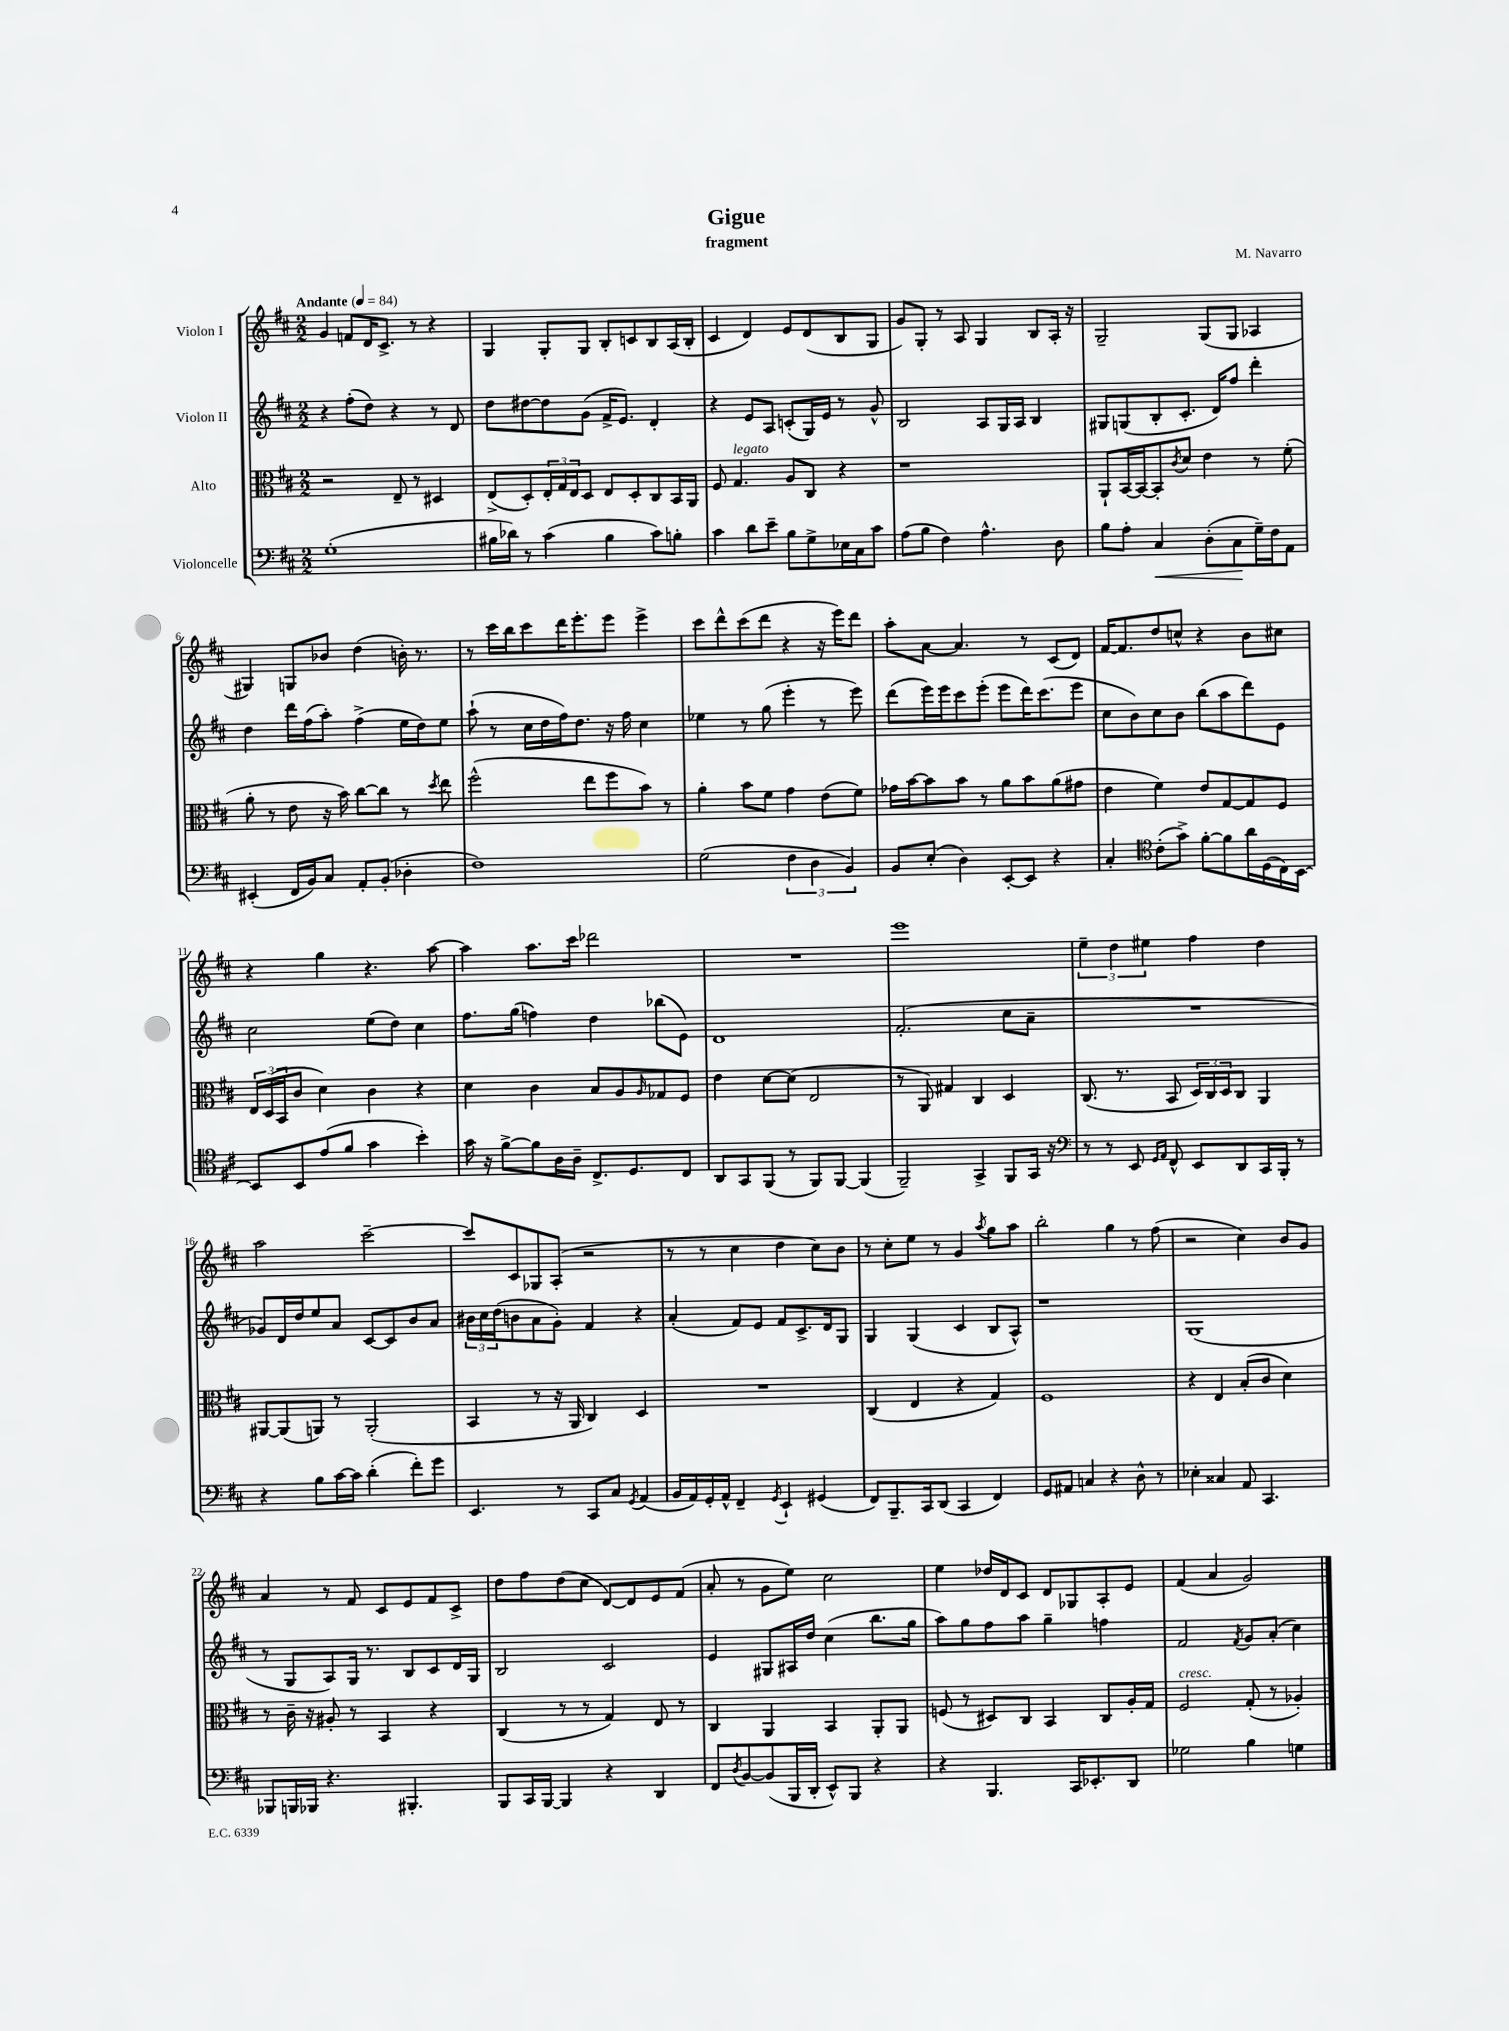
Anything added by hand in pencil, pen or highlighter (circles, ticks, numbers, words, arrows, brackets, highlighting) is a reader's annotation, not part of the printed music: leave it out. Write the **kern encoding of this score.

**kern	**dynam	**kern	**kern	**kern
*part4	*part4	*part3	*part2	*part1
*staff4	*staff4	*staff3	*staff2	*staff1
*I"Violoncelle	*	*I"Alto	*I"Violon II	*I"Violon I
*clefF4	*	*clefC3	*clefG2	*clefG2
*k[f#c#]	*	*k[f#c#]	*k[f#c#]	*k[f#c#]
*M2/2	*	*M2/2	*M2/2	*M2/2
*MM84	*	*MM84	*MM84	*MM84
=1	=1	=1	=1	=1
!	!	!	!	!LO:TX:a:B:t=Andante
(1G'	.	2r	4r	4g/
.	.	.	(8ff#'\L	8fn/L
.	.	.	8dd\J)	16d/K
.	.	.	.	8.c#^/J
.	.	8E~/	4r	.
.	.	8r	.	8r
.	.	4D#X/	8r	4r
.	.	.	8d/	.
=2	=2	=2	=2	=2
16B#X\LL	.	(8E^/L	8dd\L	4G/
16d-X\JJ)	.	.	.	.
8r	.	8D'/)	[8dd#X\	.
(4c#\	.	24E'/L	8dd#\]	8G'/L
.	.	24G/	.	.
.	.	24E/J	.	.
.	.	8D/J	(8g\J	8G/J
4B#\	.	8E/L	16f#^/KL	8B'/L
.	.	.	8.e/J)	.
.	.	8D'/	.	8cn/
8c#\L)	.	8C#/	4d'/	8B/
8Bn'\J	.	16BB/L	.	(16A/L
.	.	16AA/JJ	.	16B'/JJ
=3	=3	=3	=3	=3
4c#\	.	8F#/	4r	4c#/
!	!	!LO:TX:a:i:t=legato	!	!
.	.	4.G/	.	.
8d\L	.	.	8e/L	4d/)
8e~\J	.	.	8A/J	.
8B\L	.	8A/L	(8cn'/L	8e/L
8G^\	.	8C#/J	16G/L)	(8d/
.	.	.	16e/JJ	.
16E-X\L	.	4r	8r	8B/
16C#\J	.	.	.	.
8c#\J	.	.	8g^^/	8G/J
=4	=4	=4	=4	=4
(8A\L	.	1r	2B/	8g/L)
8B\J	.	.	.	8G'/J
4F#\)	.	.	.	8r
.	.	.	.	8A/
4.A^^\	.	.	8A/L	4G/
.	.	.	16G/L	.
.	.	.	16A/JJ	.
.	.	.	4B/	8B/L
8D\	.	.	.	16A'/Jk
.	.	.	.	16r
=5	=5	=5	=5	=5
8B\L	.	8AA`/L	8G#X/L	2G~/
8A'\J	.	[16BB/L	(8Gn/	.
.	.	16BB/J_	.	.
!	!LO:HP:b	!	!	!
4C#/	<	8BB'/]	8B'/	.
.	.	8qc#/	.	.
.	.	8d/J	8.c#'/J	.
(8D'\L	.	4e\	.	(8G/L
.	.	.	16d/KL)	.
8C#\	.	.	8ff#/J	8G/J
16G~\L)	[	8r	4ddd'\	4A-X/
16F#\J	.	.	.	.
8AA\J	.	(8f#'\	.	.
!!LO:LB:g=z
=6	=6	=6	=6	=6
(4EE#X'/	.	8a'\	4dd\	4G#X/)
.	.	8r	.	.
16FF#/LL	.	8e\	16ddd\LL	8Gn/L
16BB/J)	.	.	(16ff#\J	.
8C#/J	.	16r	8aa'\J)	8b-X/J
.	.	16b\)	.	.
8AA'/L	.	[8cc#\L	(4ff#^\	(4dd\
(8BB'/J	.	8cc#\J]	.	.
4D-X'\	.	8r	16ee\LL	16bn'\)
.	.	.	16dd\J)	8.r
.	.	8qdd/	.	.
.	.	8ee\	8ee\J	.
=7	=7	=7	=7	=7
1F#)	.	(2ff#^^\	(8aa`\	8r
.	.	.	8r	16ccc#\LL
.	.	.	.	16bb\J
.	.	.	16cc#\LL	8ccc#\
.	.	.	16dd\	.
.	.	.	16ff#\J)	16ddd\K
.	.	.	8.dd\J	8.eee'\
.	.	8ee\L	.	.
.	.	8ff#\	16r	8eee\J
.	.	.	16ff#\	.
.	.	8b\J)	4cc#\	4eee^\
.	.	8r	.	.
=8	=8	=8	=8	=8
(2G\	.	4a'\	4ee-X\	8ccc#\L
.	.	.	.	8ddd^^\
.	.	8b\L	8r	(8ccc#\
.	.	8f#\J	(8gg\	8ddd\J
6F#\	.	4g\	4eee'\	4r
6D\	.	.	.	.
.	.	(8e\L	8r	16r
.	.	.	.	16eee\KL)
6BB/)	.	.	.	.
.	.	8f#\J)	8eee\)	8ddd\J
=9	=9	=9	=9	=9
8BB/L	.	16g-X\LL	(8ddd\L	8aa'\L
.	.	[16b\J	.	.
(8E'/J	.	8b\]	16eee\L)	[8a\J
.	.	.	16eee\J	.
4D\)	.	8b\J	8ccc#\	4.a/]
.	.	8r	(8eee'\J	.
[8EE'/L	.	8a\L	8eee\L	.
8EE/J]	.	8b\	16ddd\K)	8r
.	.	.	(8.ccc#\	.
4r	.	(8a\	.	(8c#/L
.	.	8g#X\J	8eee\J	8d/J)
=10	=10	=10	=10	=10
4C#'/	.	4e\	8cc#\L	[16f#/KL
.	.	.	.	8.f#/]
.	.	.	8b\)	.
*clefC4	*	*	*	*
(8c#'\L	.	4f#\)	8cc#\	8dd/
8g^\J)	.	.	8b\J	8ccn^^/J
[8f#'\L	.	8e/L	(8bb\L	4r
8f#\]	.	[8G/	8aa\	.
16a\L	.	8G/]	8ddd\)	8b\L
(16D\	.	.	.	.
16C#\)	.	8F#/J	8e\J	8cc#X\J
[16BB\JJ	.	.	.	.
!!LO:LB:g=z
=11	=11	=11	=11	=11
8BB/L]	.	24E/LL	2cc#\	4r
.	.	(24D/	.	.
.	.	24BB/J	.	.
8BB/	.	8c#/J	.	.
(8e/	.	4d\)	.	4gg\
8f#/J	.	.	.	.
4g\	.	4c#\	(8ee\L	4.r
.	.	.	8dd\J)	.
4b'\)	.	4r	4cc#\	.
.	.	.	.	[8aa\
=12	=12	=12	=12	=12
16g\	.	4d\	8.ff#\L	4aa\]
16r	.	.	.	.
[8f#^\L	.	.	.	.
.	.	.	(16gg\Jk	.
8f#\]	.	4c#\	4ffn\)	8.aa\L
16A\L	.	.	.	.
16A~\JJ	.	.	.	16ccc#\Jk
8.C#^/L	.	8B/L	4dd\	2ddd-X\
.	.	8A/	.	.
8.D/	.	.	.	.
.	.	16qqA/	.	.
.	.	8G-X/	(8bb-X\L	.
8C#/J	.	8F#/J	8e\J)	.
=13	=13	=13	=13	=13
8AA/L	.	4e\	1d	1r
8GG/	.	.	.	.
(8FF#/J	.	[8d\L	.	.
8r	.	(8d\J]	.	.
8FF#/L)	.	2E/	.	.
[8FF#/J	.	.	.	.
(4FF#/]	.	.	.	.
=14	=14	=14	=14	=14
2FF#~/)	.	8r	(2.f#'/	1eee
.	.	8AA/)	.	.
.	.	4G#X/	.	.
4GG^/	.	4C#/	.	.
8FF#/L	.	4D/	8cc#\L	.
16GG/Jk	.	.	8a~\J	.
16r	.	.	.	.
=15	=15	=15	=15	=15
*clefF4	*	*	*	*
8r	.	(8.C#/	1r	6ee~\
8r	.	.	.	.
.	.	.	.	6dd\
.	.	8.r	.	.
8EE/	.	.	.	.
.	.	.	.	6ee#X\
16qqGG/LL	.	.	.	.
16qqAA/JJ	.	.	.	.
8FF#^^/	.	8BB/	.	.
8EE/L	.	24D/LL)	.	4ff#\
.	.	24C#/	.	.
.	.	24D/J	.	.
8DD/	.	8C#/J	.	.
16CC#/L	.	4AA/	.	4dd\
16BBB'/JJ	.	.	.	.
8r	.	.	.	.
!!LO:LB:g=z
=16	=16	=16	=16	=16
4r	.	[8AA#X/L	8g-X/L)	2aa\
.	.	(8AA#/]	16d/L	.
.	.	.	16dd/J	.
8B\L	.	8AAn/J)	8ee/	.
[16c#\L	.	8r	8a/J	.
16c#\JJ]	.	.	.	.
(4d'\	.	(2AA'/	[8c#/L	[2ccc#~\
.	.	.	8c#/]	.
8f#'\L)	.	.	8b/	.
8g\J	.	.	8a/J	.
=17	=17	=17	=17	=17
4.EE/	.	4BB/	24b#X\LL	8ccc#/L]
.	.	.	24cc#\	.
.	.	.	(24dd\J	.
.	.	.	8bn\	8c#/
.	.	8r	8a\	8G-X/
8r	.	16r	8g'\J)	(8A'/J
.	.	16AA/	.	.
8CC#/L	.	4C#/)	4f#/	2r
8C#/J	.	.	.	.
8qGG/	.	.	.	.
(4AA/	.	4D/	4r	.
=18	=18	=18	=18	=18
16BB/LL	.	1r	(4a'/	8r
16AA/)	.	.	.	.
16GG'/	.	.	.	8r
16AA^^/JJ	.	.	.	.
4FF#~/	.	.	8f#/L)	4cc#\
.	.	.	8e/J	.
8qGG/	.	.	.	.
4EE`/	.	.	8f#/L	4dd\
.	.	.	8.c#^/	.
(4GG#X/	.	.	.	8cc#\L)
.	.	.	16d/k	.
.	.	.	8G/J	8b\J
=19	=19	=19	=19	=19
8FF#/L)	.	(4C#/	4G/	8r
8.BBB~/	.	.	.	8cc#'\L
.	.	4E/	(4G/	8ee\J
16CC#/k	.	.	.	.
(8DD/J	.	.	.	8r
4CC#/	.	4r	4c#/	4g/
.	.	.	.	8qaa/
4FF#/)	.	4G/)	8B/L	8gg\L
.	.	.	8A^^/J)	8aa\J
=20	=20	=20	=20	=20
8GG/L	.	1F#	1r	2bb'\
8AA#X/J	.	.	.	.
4Cn/	.	.	.	.
4r	.	.	.	4gg\
8D^^\	.	.	.	8r
8r	.	.	.	(8ff#\
=21	=21	=21	=21	=21
4E-X'\	.	4r	(1G	2r
4C##X/	.	4E/	.	.
8AA/	.	(8B'/L	.	4cc#\)
4.CC#/	.	8c#/J	.	.
.	.	4d\)	.	8b/L
.	.	.	.	8g/J
!!LO:LB:g=z
=22	=22	=22	=22	=22
8BBB-X/L	.	8r	8r	4a/
16BBBn/L	.	16c#~\	8G/L	.
16BBB-X/JJ	.	16r	.	.
4.r	.	8A#X'/	8A/)	8r
.	.	8r	16G/Jk	8f#/
.	.	.	8.r	.
.	.	4BB/	.	8c#/L
4.BBB#X'/	.	.	8B/L	8e/
.	.	4r	8c#/	8f#/
.	.	.	16d/L	8c#^/J
.	.	.	16G/JJ	.
=23	=23	=23	=23	=23
8BBB/L	.	(4C#/	2B/	8dd\L
16CC#/L	.	.	.	8ff#\
[16BBB/JJ	.	.	.	.
4BBB/]	.	8r	.	(8dd\
.	.	8r	.	8cc#\J
4r	.	4G/)	2c#/	[8d/L)
.	.	.	.	8d/]
4DD/	.	8E/	.	8e/
.	.	8r	.	(8f#/J
=24	=24	=24	=24	=24
8FF#/L	.	4C#/	4e/	8a'/
8qD/	.	.	.	.
[8BB/	.	.	.	8r
(8BB/]	.	4AA/	8G#X/L	8g\L
16BBB/L	.	.	16A#X/L	8ee\J)
16DD'/JJ	.	.	16dd/JJ	.
8EE^^/L)	.	4BB/	(4cc#\	2cc#\
8BBB/J	.	.	.	.
4r	.	8AA'/L	8.bb\L	.
.	.	8AA/J	.	.
.	.	.	16gg\Jk	.
=25	=25	=25	=25	=25
4r	.	(8Fn/	8aa\L)	4ee\
.	.	8r	8gg\	.
4.BBB/	.	8D#X/L)	8ff#\	16dd-X/LL
.	.	.	.	16d/J
.	.	8C#/J	8aa\J	8c#/J
.	.	4BB/	4gg~\	8d/L
16CC#/KL	.	.	.	8G-X/
8.EE-X'/	.	.	.	.
.	.	8C#/L	4ffn\	8A'/
8DD/J	.	16A'/L	.	8e/J
.	.	16G/JJ	.	.
=26	=26	=26	=26	=26
!	!	!LO:TX:a:i:t=cresc.	!	!
2G-X\	.	2F#/	2f#/	(4f#/
.	.	.	.	4a/
.	.	.	8qf#/	.
4B\	.	(8G'/	8g/L	2g/)
.	.	8r	(8a'/J	.
4Gn\	.	4A-X'/)	4cc#\)	.
==	==	==	==	==
*-	*-	*-	*-	*-
